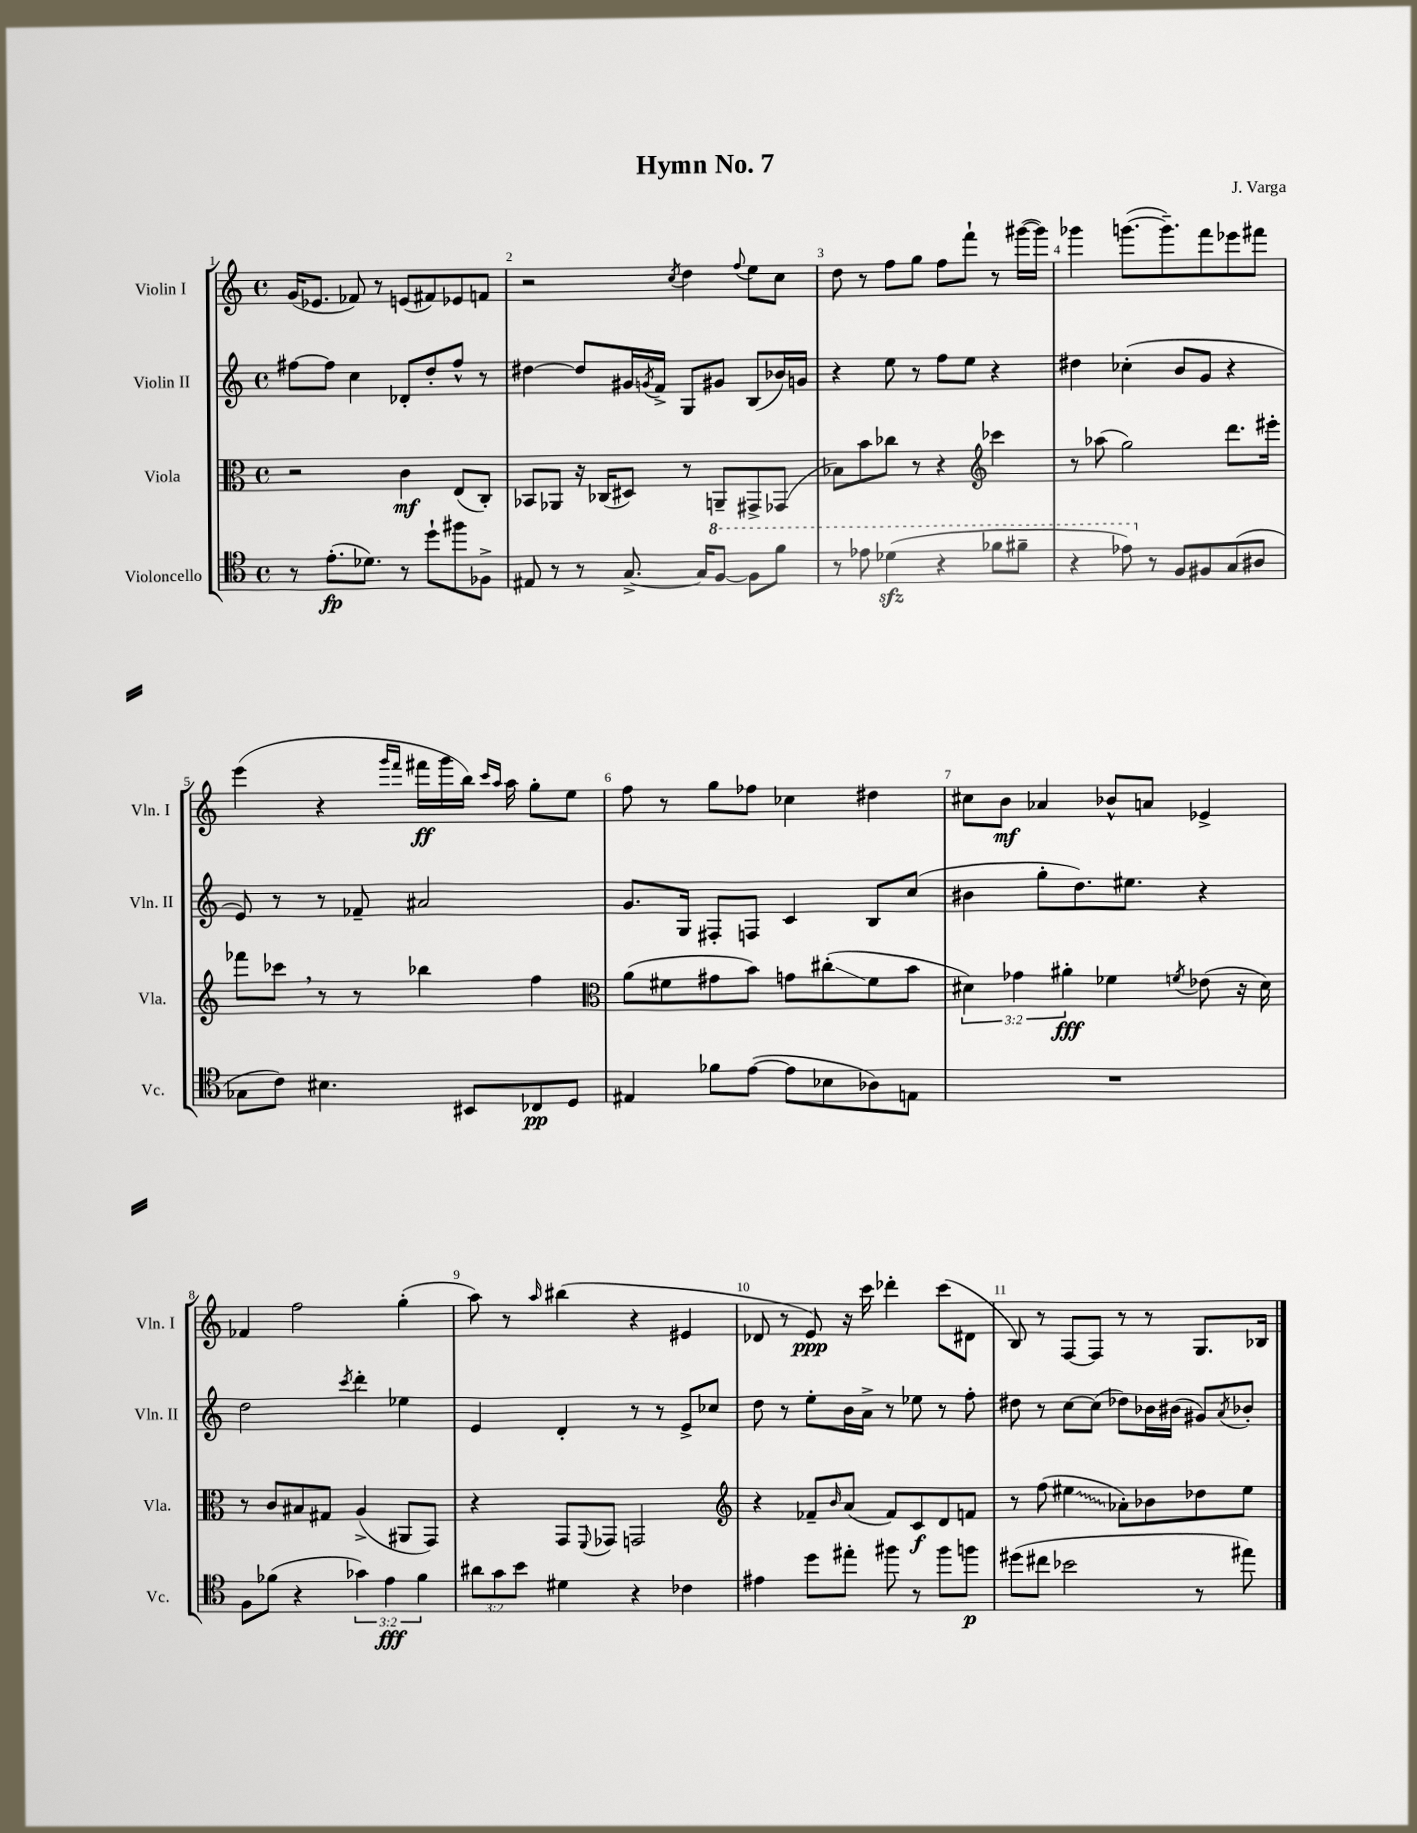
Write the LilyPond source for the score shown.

\header { title = "Hymn No. 7" composer = "J. Varga" }
<<
\new StaffGroup <<
\new Staff = "s0" \with { instrumentName = "Violin I" shortInstrumentName = "Vln. I" } {
    \clef treble \key c \major \defaultTimeSignature \time 4/4
    g'16( ees'8. fes'8) r8 e'8( fis'8) ees'8 f'8 |
    r2 \acciaccatura { c''8 } d''4 \appoggiatura { f''8 } e''8 c''8 |
    d''8 r8 f''8 g''8 f''8 f'''8-! r8 gis'''16~( gis'''16) |
    ges'''4 g'''8.~( g'''8.--) f'''8 ees'''8 fis'''8 |
    e'''4( r4 \grace { g'''16 f'''16 } fis'''16\ff g'''16 b''16) \grace { c'''16 a''16 } a''16 g''8-. e''8 |
    f''8 r8 g''8 fes''8 ces''4 dis''4 |
    cis''8 b'8\mf aes'4 bes'8-^ a'8 ees'4-> |
    fes'4 f''2 g''4-.( |
    a''8) r8 \grace { a''16 } bis''4( r4 eis'4 |
    des'8 r8 e'8\ppp) r16 c'''16 des'''4-. c'''8( dis'8 |
    b8) r8 f8~ f8 r8 r8 g8. bes16 \bar "|." |
}
\new Staff = "s1" \with { instrumentName = "Violin II" shortInstrumentName = "Vln. II" } {
    \clef treble \key c \major \defaultTimeSignature \time 4/4
    fis''8~ fis''8 c''4 des'8-. d''8-. fis''8-^ r8 |
    dis''4~ dis''8 gis'16 \acciaccatura { g'8 } f'16-> g8 gis'8 b8( bes'16) g'16 |
    r4 e''8 r8 f''8 e''8 r4 |
    dis''4 ces''4-.( b'8 g'8 r4 |
    e'8) r8 r8 fes'8-- ais'2 |
    g'8. g16 fis8-. f8 c'4 b8 c''8( |
    bis'4 g''8-. d''8.) eis''8. r4 |
    d''2 \acciaccatura { c'''8 } d'''4-. ees''4 |
    e'4 d'4-. r8 r8 e'8-> ces''8 |
    d''8 r8 e''8-. b'16 a'16-> r8 ees''8 r8 f''8-. |
    dis''8 r8 c''8~ c''8( des''8) bes'16 bis'16( gis'8) \acciaccatura { a'8 } bes'8-. \bar "|." |
}
\new Staff = "s2" \with { instrumentName = "Viola" shortInstrumentName = "Vla." } {
    \clef alto \key c \major \defaultTimeSignature \time 4/4 \override Staff.TupletNumber.text = #tuplet-number::calc-fraction-text
    r2 c'4\mf e8( c8-.) |
    bes,8 aes,8 r16 ces16( dis8) r8 a,8-- gis,8-> ges,8( |
    bes8) b'8 ces''8 r8 r4 \clef treble ces'''4 |
    r8 aes''8( g''2) d'''8. eis'''16-. |
    fes'''8 ces'''8 \breathe r8 r8 bes''4 f''4 |
    \clef alto a'8( fis'8 gis'8 b'8) g'8 cis''8-.\glissando( fis'8 b'8 |
    \tuplet 3/2 { dis'4) ges'4 ais'4-.\fff } fes'4 \acciaccatura { f'8 } ees'8( r16 dis'16) |
    r8 c'8 bis8 gis8 a4->( ais,8 g,8) |
    r4 g,8 \appoggiatura { f,8 } ges,8 g,2 |
    \clef treble r4 fes'8-- \grace { b'16 } a'8( fes'8) c'8\f d'8 f'8 |
    r8 f''8( \once \override Glissando.style = #'zigzag eis''4\glissando aes'8-.) bes'8 des''8 eis''8 \bar "|." |
}
\new Staff = "s3" \with { instrumentName = "Violoncello" shortInstrumentName = "Vc." } {
    \clef tenor \key c \major \defaultTimeSignature \time 4/4 \override Staff.TupletNumber.text = #tuplet-number::calc-fraction-text
    r8 e'8.-.\fp( des'8.) r8 d''8-! fis''8 fes8-> |
    eis8 r8 r8 g8.~-> g16 \ottava #1 f'8~ f'8 f''8 |
    r8 ees''8 des''4\sfz( r4 fes''8 fis''8-- |
    r4 ees''8) \ottava #0 r8 f8 fis8 g8( ais8 |
    ges8 c'8) bis4. bis,8 ces8\pp d8 |
    eis4 fes'8 e'8~( e'8 bes8 aes8) e8 |
    R1 |
    f8 fes'8( r4 \tuplet 3/2 { ges'4) e'4\fff fes'4 } |
    \tuplet 3/2 { ais'8 g'8 b'8 } dis'4 r4 ces'4 |
    eis'4 d''8 eis''8-. fis''8 r8 fis''8 f''8\p |
    dis''8( cis''8 bes'2 r8 eis''8) \bar "|." |
}
>>
>>
\layout { \context { \Score \override BarNumber.break-visibility = ##(#f #t #t) barNumberVisibility = #all-bar-numbers-visible } }
